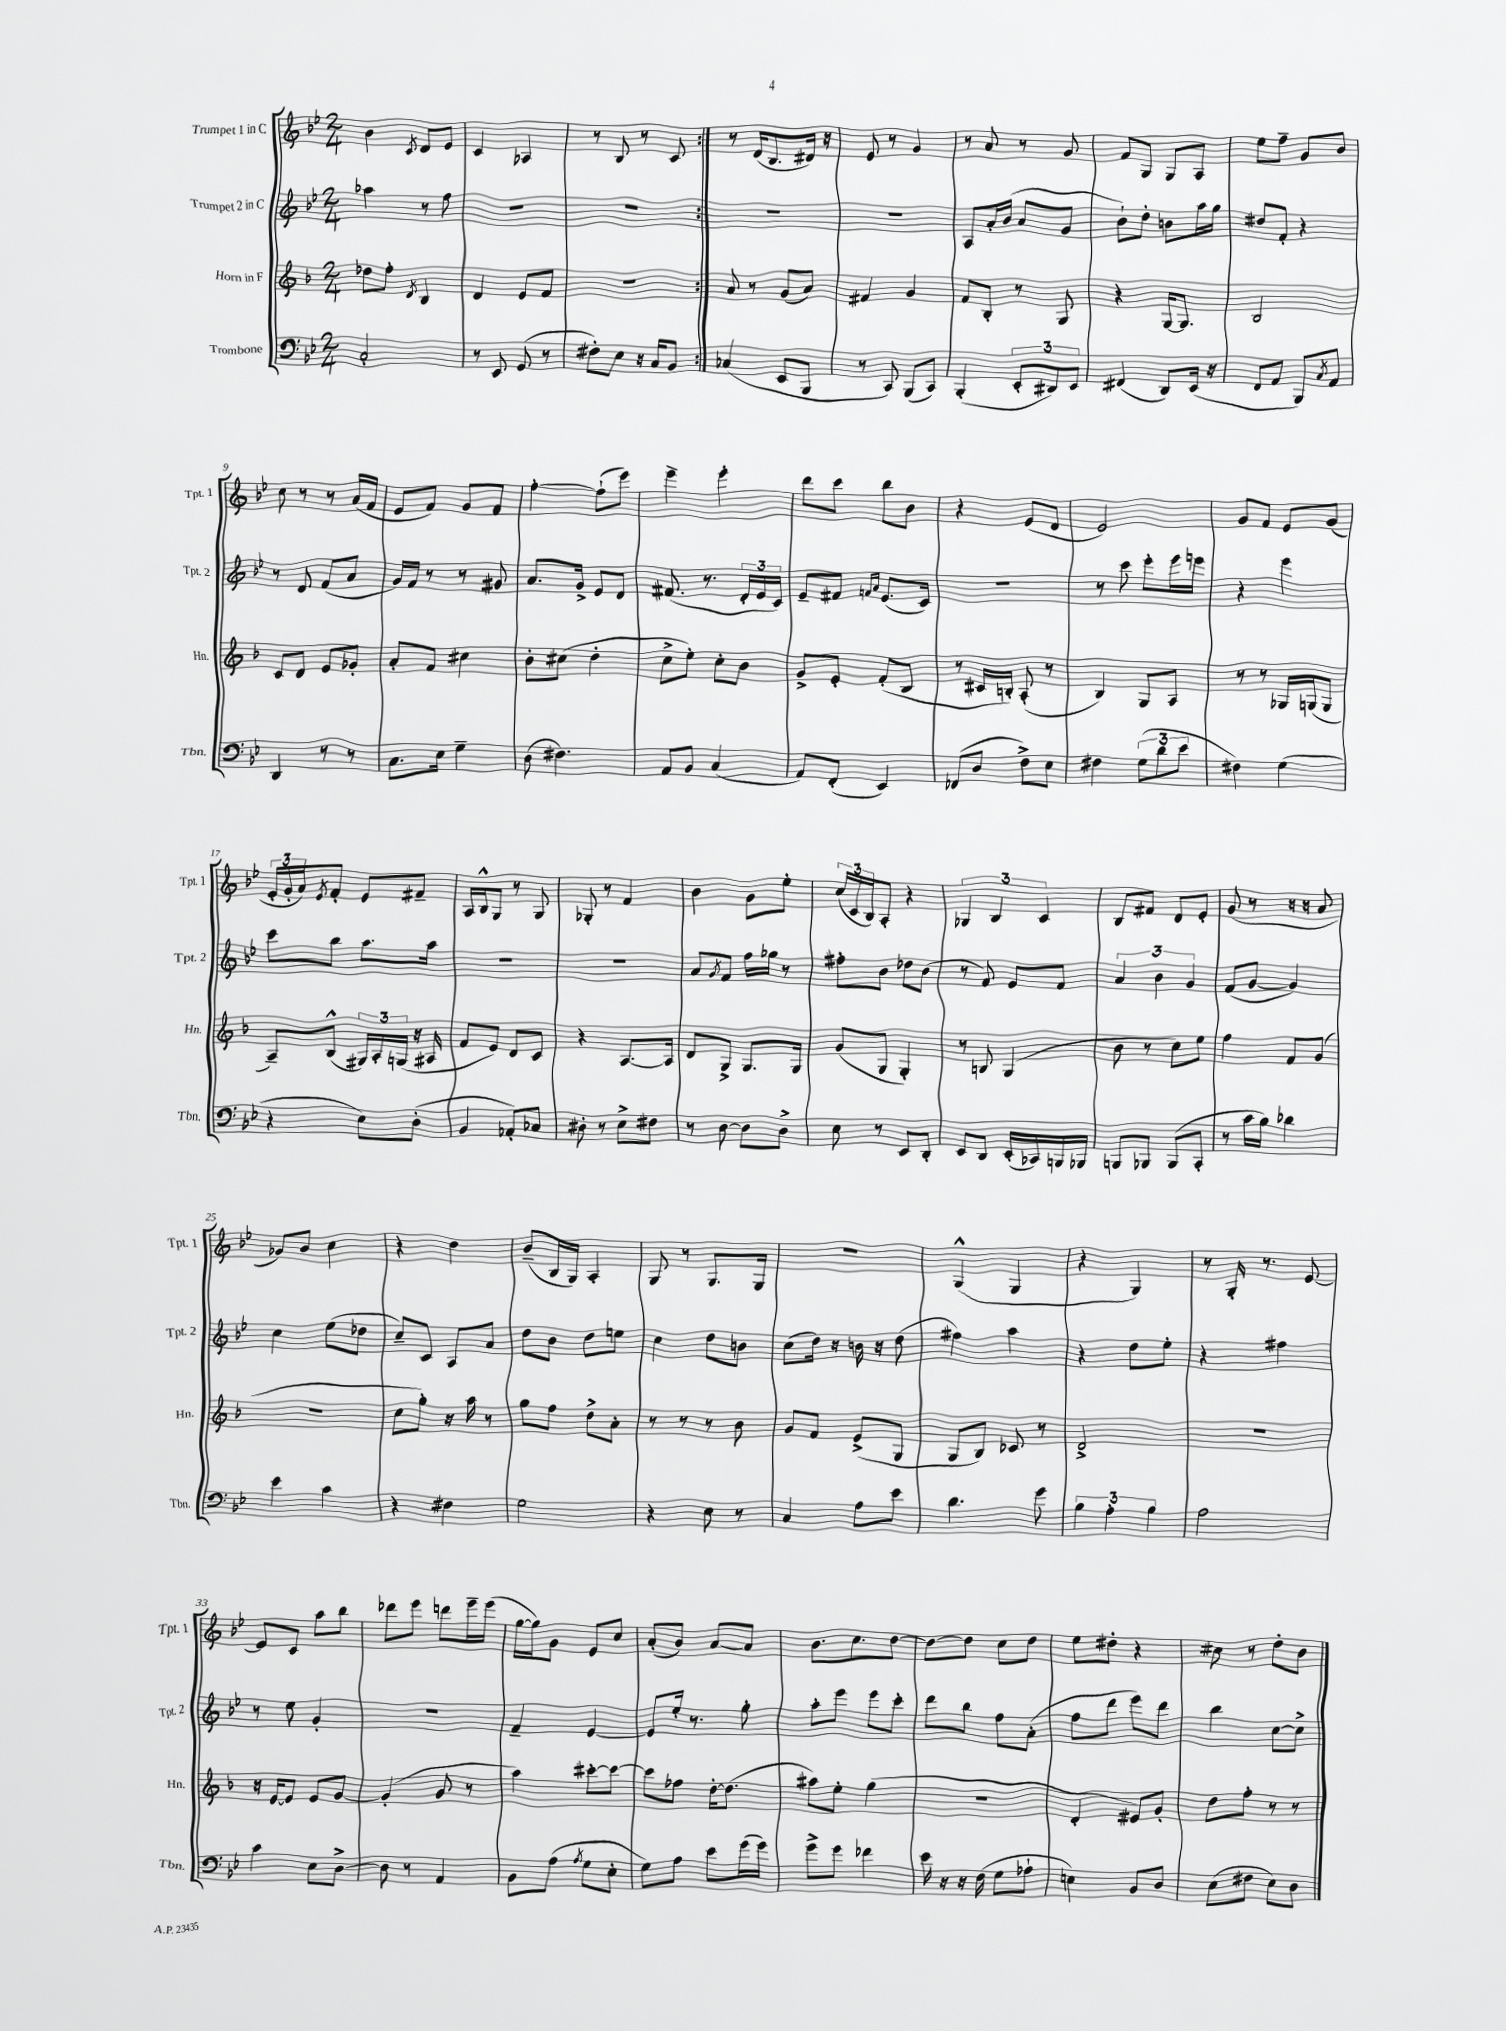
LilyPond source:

<<
\new StaffGroup <<
\new Staff = "s0" \with { instrumentName = "Trumpet 1 in C" shortInstrumentName = "Tpt. 1" } {
    \clef treble \key bes \major \numericTimeSignature \time 2/4
    \repeat volta 2 { bes'4 \acciaccatura { c'8 } d'8 ees'8 |
    c'4 aes4 |
    r8 bes8 r8 c'8 | }
    r8 d'16( bes8. dis'16) r16 |
    ees'8 r8 g'4 |
    r8 a'8 r8 g'8 |
    f'8 g8 g8 a8 |
    ees''8 f''8-- g'8 bes'8 |
    c''8 r8 r8 a'16( f'16 |
    ees'8 f'8) g'8 f'8 |
    f''4~-. f''8-!( ees'''8) |
    ees'''4-- ees'''4-. |
    d'''8 c'''8 bes''8 bes'8 |
    r4 ees'8( d'8 |
    ees'2) |
    g'8 f'8 ees'8 g'8( |
    \tuplet 3/2 { ees'16-. g'16-. a'16) } \acciaccatura { ees'8 } f'8-. ees'8 fis'8-- |
    a16 bes16-^ g8 r8 g8 |
    ges8-. r8 f'4 |
    bes'4 g'8 ees''8-. |
    \tuplet 3/2 { c''16( c'16 bes16) } a8-. r4 |
    \tuplet 3/2 { ges4 bes4 c'4 } |
    bes8 fis'8 d'8 ees'8-. |
    g'8( r8 r16 r16 a'8 |
    ges'8) bes'8 c''4 |
    r4 d''4 |
    bes'8--( bes16 g16) a4-. |
    g8 r8 g8. g16 |
    R2 |
    g4-^( g4 |
    r4 g4) |
    r8 g16-. r8. ees'8~ |
    ees'8 c'8 a''8 bes''8 |
    des'''8 ees'''8 d'''8 ees'''16-- ees'''16( |
    g''16~ g''16) g'8 ees'8 c''8 |
    a'8-.( bes'8) a'8~ a'8 |
    bes'8. c''8. d''8~ |
    d''8~ d''8 c''8 d''8 |
    ees''8 dis''8-. r4 |
    cis''8 r8 d''8-. bes'8 \bar "|." |
}
\new Staff = "s1" \with { instrumentName = "Trumpet 2 in C" shortInstrumentName = "Tpt. 2" } {
    \clef treble \key bes \major \numericTimeSignature \time 2/4
    \repeat volta 2 { aes''4 r8 f''8 |
    R2 |
    R2 | }
    R2 |
    R2 |
    a8 a'16-. bes'16( a'8 g'8 |
    bes'8-!) d''8-. b'8 a''16 g''16 |
    dis''8 f'8-. r4 |
    r8 d'8 f'8( a'8 |
    g'16) f'16 r8 r8 gis'8 |
    a'8. g'16-> ees'8 d'8 |
    fis'8.( r8. \tuplet 3/2 { d'16-. ees'16 c'16) } |
    ees'8-- fis'8 \grace { f'16 a'16 } ees'8.( c'16) |
    r2 |
    r8 c'''8 ees'''8-. ees'''16 e'''16 |
    r4 ees'''4 |
    c'''8 bes''8 a''8. a''16 |
    R2 |
    R2 |
    a'8 \acciaccatura { g'8 } f'8 f''16 ges''16 r8 |
    fis''8-. bes'8 des''8 bes'8( |
    r8 f'8) ees'8 f'8 |
    \tuplet 3/2 { a'4 bes'4 g'4 } |
    f'8( g'8~ g'4) |
    c''4 ees''8( des''8 |
    c''8--) c'8 a8 a'8 |
    d''8 bes'8 d''8 e''8 |
    c''4 d''8 b'8 |
    c''8( d''16) r16 b'16 r16 d''8( |
    fis''4) a''4 |
    r4 d''8 ees''8-. |
    r4 fis''4 |
    r8 ees''8 g'4-. |
    R2 |
    f'4-- ees'4~ |
    ees'8 ees''16-. r8. g''8-. |
    a''8-. ees'''8 ees'''8 c'''8-. |
    d'''8 bes''8 f''8 a'8-.( |
    f''8 d'''8 ees'''8) d'''8 |
    bes''4 c''8~ c''8-> \bar "|." |
}
\new Staff = "s2" \with { instrumentName = "Horn in F" shortInstrumentName = "Hn." } {
    \clef treble \key f \major \numericTimeSignature \time 2/4
    \repeat volta 2 { des''8 f''8-. \acciaccatura { d'8 } bes4 |
    d'4 e'8 f'8 |
    r2 | }
    a'8 r8 g'8( a'8) |
    fis'4 g'4 |
    f'8 bes8-. r8 g8 |
    r4 g16~ g8. |
    bes2 |
    c'8 d'8 e'8 ges'8-. |
    a'8-. f'8 cis''4 |
    bes'8-. cis''8( d''4-. |
    c''8-> e''8-.) c''8-. bes'8 |
    g'8-> e'8-. f'8-.( bes8 |
    r8 cis'16 b16-.) a8-.( r8 |
    bes4) g8 a8 |
    r8 r8 ges16 g16( g8 |
    a8--) bes8-^( \tuplet 3/2 { gis16) a16-. g16( } r16 ais16 |
    f'8 e'8) d'8 c'8 |
    r4 a8.~ a16 |
    d'8 g8-> g8. g16 |
    g'8( g8 g4-.) |
    r8 b8 g4( |
    bes'8 r8 c''8) e''8 |
    f''4 f'8 g'8( |
    r2 |
    c''8 g''8-.) r16 a''16 r8 |
    g''8 f''8 d''8-> a'8-. |
    r8 r8 r8 bes'8 |
    g'8 f'8 e'8->( g8 |
    g8 bes8) ces'8 r8 |
    d'2-> |
    R2 |
    r16 e'16~ e'8 e'8 g'8~ |
    g'4-.( g'8 r8 |
    a''4) cis'''8~-. cis'''8~ |
    cis'''8 fes''8 d''16~-. d''8.( |
    ais''8) e''8-. g''4( |
    R2 |
    d'4-. eis'8) g'8-. |
    d''8 f''8-. r8 r8 \bar "|." |
}
\new Staff = "s3" \with { instrumentName = "Trombone" shortInstrumentName = "Tbn." } {
    \clef bass \key bes \major \numericTimeSignature \time 2/4
    \repeat volta 2 { c2-. |
    r8 ees,8 g,8( r8 |
    fis8-.) ees8 r16 c16 bes,8 | }
    ces4( ees,8 bes,,8 |
    r8 c,8) bes,,8( c,8) |
    bes,,4-.( \tuplet 3/2 { ees,8-. dis,8) ees,8 } |
    fis,4( d,8) ees,16( r16 |
    f,8 a,8 bes,,8) \acciaccatura { c8 } a,8 |
    d,4 r8 r8 |
    c8. ees16 g4-- |
    d8( fis4.) |
    a,8 bes,8 c4( |
    a,8) f,8-.( ees,4) |
    fes,8( d8 f8->) ees8 |
    fis4 \tuplet 3/2 { g8( d'8 ees'8 } |
    fis4) g4( |
    r4 ees8) d8-.( |
    bes,4 aes,8-.) ces8 |
    dis8-. r8 ees8-> fis8 |
    r8 d8~ d8 d8-> |
    ees8 r8 ees,8 d,8-. |
    ees,8 d,8 ees,16-.( ces,16) b,,16 bes,,16 |
    b,,8 bes,,8 bes,,8( c,8-. |
    r8 c'16 bes16) des'4 |
    ees'4 c'4 |
    r4 fis4 |
    g2 |
    r4 ees8 r8 |
    c4 a8 ees'8 |
    d'4. g'8 |
    \tuplet 3/2 { bes4 a4-. bes4 } |
    a2 |
    c'4 ees8 d8~-> |
    d8 r8 a,4 |
    bes,8 a8( \acciaccatura { a8 } g8 ees8-. |
    g8) a8 ees'8 g'16( g'16) |
    g'8-> g'8 fes'4 |
    ees'16 r16 r16 f16( g8 aes8-! |
    e4) bes,8 d8 |
    ees8( fis8 ees8) d8 \bar "|." |
}
>>
>>
